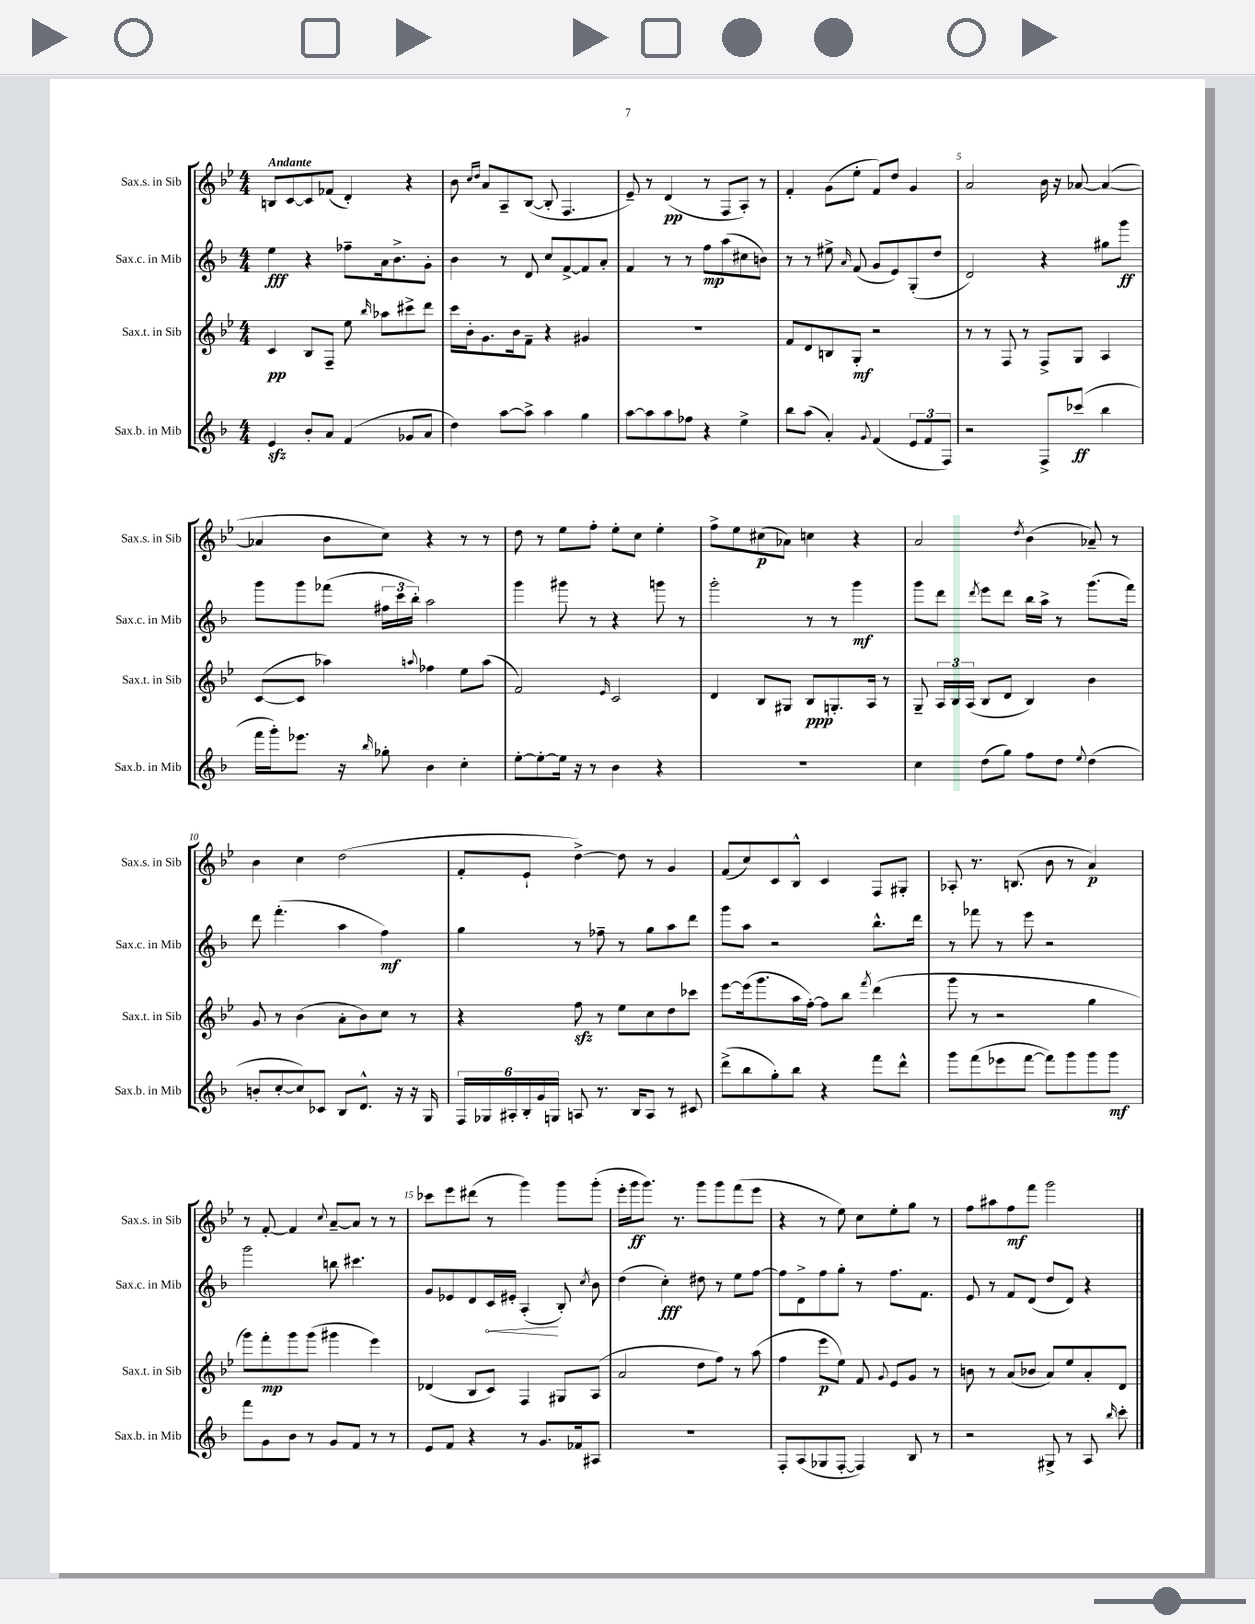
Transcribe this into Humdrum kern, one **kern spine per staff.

**kern	**kern	**kern	**kern
*staff4	*staff3	*staff2	*staff1
*clefG2	*clefG2	*clefG2	*clefG2
*k[b-]	*k[b-e-]	*k[b-]	*k[b-e-]
*M4/4	*M4/4	*M4/4	*M4/4
4e	4c	4ee	8B
.	.	.	[8c
8b-'	8B-	4r	8c]
8a	8F~	.	(8f-
(4f	8ee-	8ff-~	4d')
.	16qqbb-	.	.
.	8aa-	16a	.
.	.	8.b-^	.
8g-	8ccc#^	.	4r
8a	8ddd	8g'	.
=	=	=	=
4dd)	16ccc	4b-	8b-
.	16b-'	.	.
.	.	.	16qqcc
.	.	.	16qqdd
.	8.g	.	8a
[8aa	.	8r	8A~
.	16b-	.	.
8aa^]	8f~	8d	([8B-
4aa	4r	8cc	8B-']
.	.	[8f^	4.F
4gg	4g#	8f]	.
.	.	8a'	.
=	=	=	=
[8aa	1r	4f	8e-~)
8aa]	.	.	8r
8aa	.	8r	(4d
8ff-	.	8r	.
4r	.	8ff	8r
.	.	(8aa	8F
4ee^	.	8cc#	8A')
.	.	8b)	8r
=	=	=	=
8bb-	8f	8r	4f'
(8aa	8d	8r	.
4a')	8B	8ee#^	(8g
.	.	16qqa	.
.	8G'	(8f	8ee-'
8qqg	.	.	.
(4f	2r	8g	8f)
.	.	8e)	8dd
12e	.	(8G'	4g
12f	.	.	.
.	.	8dd	.
12F)	.	.	.
=	=	=	=
2r	8r	2d)	2a
.	8r	.	.
.	8F	.	.
.	8r	.	.
8F^	8F^	4r	16b-
.	.	.	16r
(8ccc-	8G	.	[8a-
4bb-	4A	8gg#	(4a-_
.	.	8ggg	.
=	=	=	=
16fff	([8c	8ggg	4a-]
16ggg')	.	.	.
8.eee-	8c]	8ggg	.
.	4aa-)	(8fff-	8b-
16r	.	.	.
16qqbb-	.	.	.
8gg-'	.	24ff#	8cc)
.	.	24ccc	.
.	.	24bb-')	.
.	8qqaa	.	.
4b-	4ff-	2aa	4r
4cc'	8ee-	.	8r
.	(8aa	.	8r
=	=	=	=
[8ee'	2f)	4ggg	8dd
8ee'_	.	.	8r
16ee]	.	8ggg#	8ee-
16r	.	.	.
8r	.	8r	8ff'
.	16qqe-	.	.
4b-	2c	4r	8ee-'
.	.	.	8cc
4r	.	8ggg	4ee-'
.	.	8r	.
=	=	=	=
1r	4d	2ggg'	8ff^
.	.	.	8ee-
.	8B-	.	(8cc#
.	8G#	.	8a-)
.	8B-	8r	4cc
.	8.G'	8r	.
.	.	4ggg	4r
.	16A	.	.
.	8r	.	.
=	=	=	=
4cc	8G~	8ggg	2a
.	24A	8ddd	.
.	24B-	.	.
.	(24A	.	.
.	.	8qddd	.
(8dd	8B-	8eee	.
8gg)	8d	8ddd	.
.	.	.	8qdd
8ff	4B-)	16bb-	(4b-
.	.	16aa^	.
8dd	.	8r	.
8qqee	.	.	.
(4dd	4b-	(8.ggg	8a-~)
.	.	.	8r
.	.	16fff)	.
=	=	=	=
8b'	8g	8ddd	4b-
[8cc'	8r	(4.fff'	.
8cc])	(4b-	.	4cc
8c-	.	.	.
8B-	8a'	4aa	(2dd
8.d^^	8b-)	.	.
.	8cc	4ff)	.
16r	.	.	.
16r	8r	.	.
16G	.	.	.
=	=	=	=
24F	4r	4gg	8f'
24G-	.	.	.
24A#'	.	.	.
24B-'	.	.	8e-`
24g	.	.	.
24G	.	.	.
8A	8ff	8r	[4dd^)
8.r	8r	8ff-~	.
.	8ee-	8r	8dd]
16B-	.	.	.
8A	8cc	8gg	8r
8r	8dd	8aa	4g
8c#	8ccc-	8ddd	.
=	=	=	=
(8ddd^	[8eee-	8ggg	(8f
8bb-	(16eee-]	8aa	8cc)
.	8.ggg	.	.
8gg')	.	2r	8c
8bb-	16aa	.	8B-^^
.	[16ff')	.	.
4r	8ff]	.	4c
.	8bb-	.	.
.	8qfff	.	.
8fff	(4ddd	8.bb-^^	8F
8ddd^^	.	.	8G#'
.	.	16ddd	.
=	=	=	=
8ggg	8ggg	8r	8A-'
(8fff	8r	8fff-	8.r
8eee-	2r	8r	.
.	.	.	(8.B
[8fff	.	8eee	.
8fff])	.	2r	8b-
8ggg	.	.	8r
8ggg	4gg	.	4a)
8ggg	.	.	.
=	=	=	=
8fff	8ggg)	2ggg	8r
8g	8fff'	.	[8f'
8b-	8ggg	.	4f]
8r	(8ggg	.	.
.	.	.	8qqcc
8g	4ggg#	8bb	[8a~
8f	.	4.ccc#	8a]
8r	4eee-)	.	8r
8r	.	.	8r
=	=	=	=
8e	(4d-	8g	8ccc-
8f	.	8e-	8eee-
4r	8B-	8d	(8ddd#
.	8c)	16c	8r
.	.	16e#'	.
8r	4F	(4A'	4ggg)
8.g	.	.	.
.	8G#	8B-')	8ggg
16f-	.	.	.
.	.	8qcc	.
8A#	(8A	8b-	(8ggg'
=	=	=	=
1r	2a	(4dd	16eee-'
.	.	.	16ggg
.	.	.	8.ggg)
.	.	4cc')	.
.	.	.	8.r
.	8dd	8dd#	8ggg
.	8ff)	8r	8ggg
.	8r	8ee	(8fff
.	(8aa	[8ff	8eee-
=	=	=	=
8F'	4ff	8ff]	4r
(8A	.	8d^	.
8G-	8eee-	8ff	8r
[8F'	8ee-)	8gg'	8ee-)
4F])	8f	8r	8cc
.	8qqg	.	.
.	8e-	8.ff	8ee-'
8B-	8g	.	8gg
.	.	8.f	.
8r	8r	.	8r
=	=	=	=
2r	8b	8e	8ff
.	8r	8r	8aa#
.	(8a	8f	8ff
.	8b-	(8d	8fff
8G#^	8a)	8dd	2ggg
8r	8ee-	8d)	.
8A	8a'	4r	.
16qqbb-	.	.	.
8ccc'	8d	.	.
==	==	==	==
*-	*-	*-	*-
